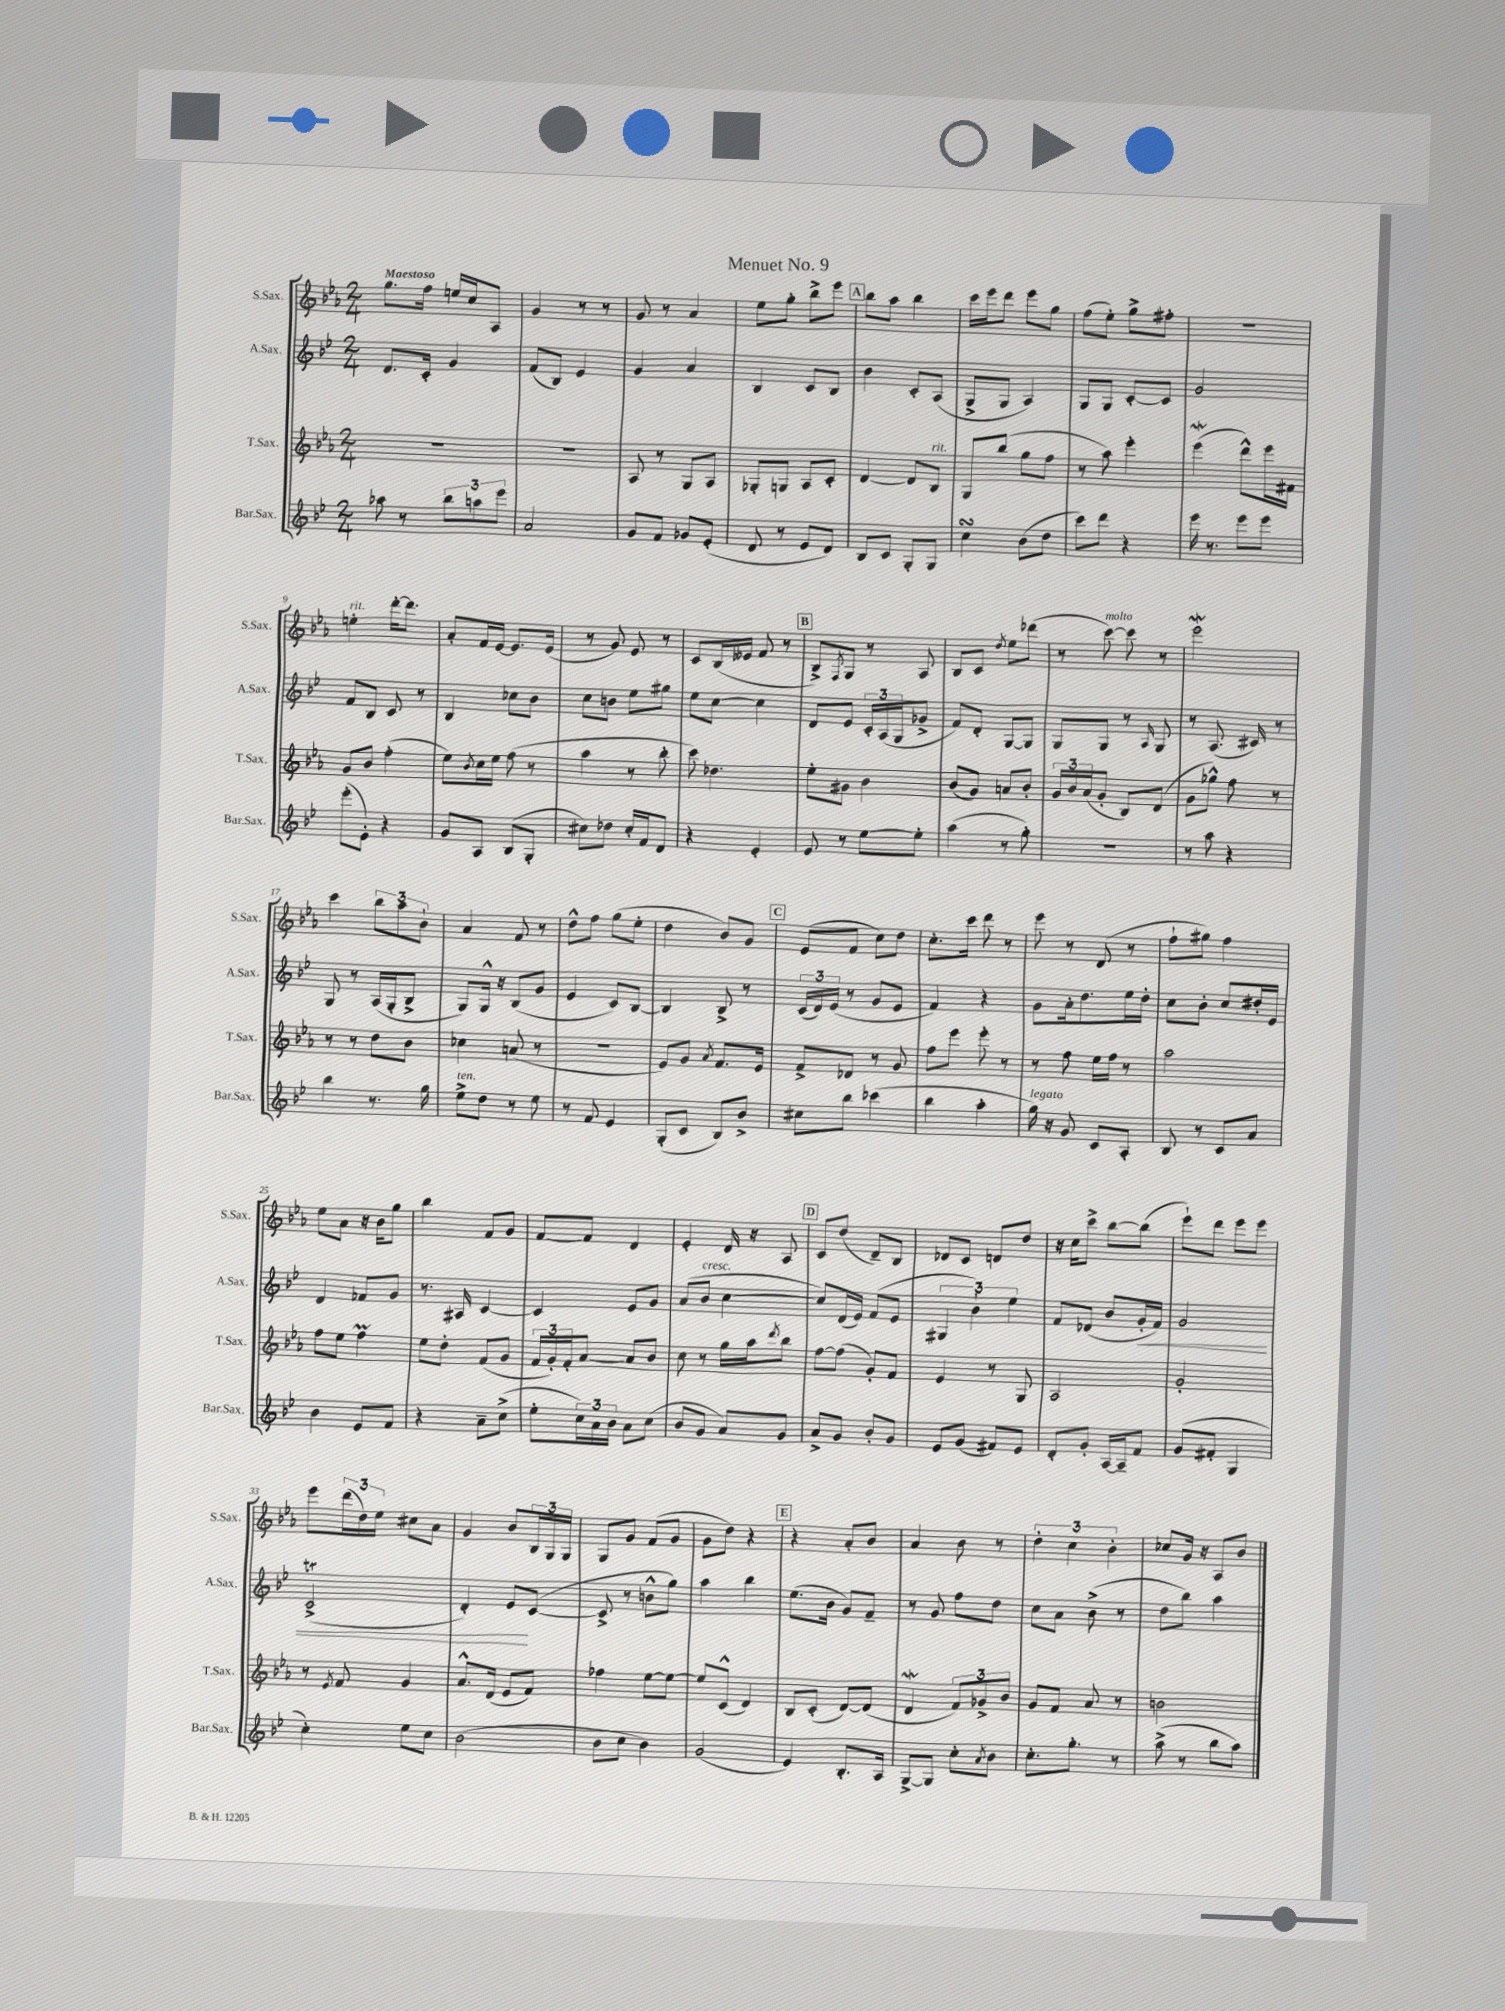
\header { title = "Menuet No. 9" }
<<
\new StaffGroup <<
\new Staff = "s0" \with { instrumentName = "S.Sax." shortInstrumentName = "S.Sax." } {
    \clef treble \key ees \major \numericTimeSignature \time 2/4 \tempo "Maestoso"
    g''8. f''16 e''16 c''16 aes8 |
    g'4 r8 r8 |
    g'8 r8 aes'4 |
    ees''8 g''8-. bes''8-> ees'''8 |
    \mark \markup { \box "A" } bes''8 aes''8 bes''4 |
    c'''16 ees'''16 d'''8 ees'''8 g''8 |
    f''8( ees''8-.) g''8-> fis''8-. |
    R2 |
    e''4-.^\markup { \italic "rit." } d'''16~-. d'''8. |
    aes'8-. f'16 ees'16~ ees'8. ees'16( |
    r8 g'8) ees'8 r8 |
    c'8 bes16( eeses'16 f'8 r8 |
    \mark \markup { \box "B" } bes8->) \acciaccatura { f8 } g8 r8 aes8 |
    bes8 c'8 \acciaccatura { d''8 } ees''8 des'''8( |
    r8 c'''8~^\markup { \italic "molto" }) c'''8 r8 |
    ees'''2\mordent |
    c'''4 \tuplet 3/2 { bes''8 aes''8 bes'8-! } |
    aes'4 f'8 r8 |
    d''8-^ f''8 g''8( ees''8-. |
    d''4 bes'8) g'8 |
    \mark \markup { \box "C" } ees'8( f'8 c''8) d''8 |
    c''8.-. c'''16 d'''8 r8 |
    ees'''8 r8 d'8( r8 |
    f''8-! gis''8) f''4 |
    ees''8 aes'8 r16 bes'16 g''8 |
    bes''4 f'8 g'8 |
    f'8~ f'8 d'4 |
    ees'4-. d'16 r16 aes8 |
    \mark \markup { \box "D" } c'8 d''8( d'8--) bes8 |
    des'8 c'8 d'8 d''8 |
    r16 c''16 c'''8-> bes''8~ bes''8( |
    ees'''8-!) d'''8 ees'''8 ees'''8 |
    ees'''8 \tuplet 3/2 { d'''16( d''16) ees''16 } cis''8 aes'8 |
    g'4 bes'8 \tuplet 3/2 { bes16 g16 g16 } |
    g8 g'8 f'8( g'8 |
    g'8 d''8) r4 |
    \mark \markup { \box "E" } r4 aes'8-. bes'8 |
    aes'4 bes'8 r8 |
    \tuplet 3/2 { d''4-. c''4 bes'4-. } |
    ces''8 g'16 r16 aes8 bes'8 \bar "|." |
}
\new Staff = "s1" \with { instrumentName = "A.Sax." shortInstrumentName = "A.Sax." } {
    \clef treble \key bes \major \numericTimeSignature \time 2/4
    d'8. c'16-. g'4 |
    f'8( bes8) ees'4 |
    g'4 a'4 |
    bes4 c'8 bes8 |
    \mark \markup { \box "A" } bes'4 c'8-. a8( |
    g8-> g8 a4) |
    g8 g8 c'8~-. c'8 |
    g'2 |
    f'8 bes8 c'8 r8 |
    bes4 ces''8 bes'8 |
    c''8 b'8 ees''8 gis''8 |
    ees''8 c''8~ c''4 |
    \mark \markup { \box "B" } d'8 ees'8 \tuplet 3/2 { c'16-. a16( g16 } ges'8-> |
    f'8) d'8-. g8~ g8 |
    g8 g8 r8 \grace { a16 } g8 |
    r8 a8.( cis'16) r8 |
    g8 r8 a16( g16-. bes8-> |
    g8) g16-^ r16 bes8( g'8 |
    ees'4 c'8) bes8~ |
    bes4 bes8-> r8 |
    \mark \markup { \box "C" } \tuplet 3/2 { c'16( d'16) ees'16( } r8 g'8 ees'8 |
    f'4) r4 |
    g'8 a'16-. d''8. ees''16 d''16-. |
    c''8 bes'8-. c''8 dis''16-. ees'16 |
    d'4 fes'8 g'8 |
    r8. ais16 c'4~ |
    c'4 ees'8 g'8 |
    a'8( bes'8^\markup { \italic "cresc." } c''4~ |
    \mark \markup { \box "D" } c''8) d'16( ees'16) f'8( ees'8 |
    \tuplet 3/2 { gis4 bes'4-!) ees''4 } |
    f'8 des'8( bes'8 g'16-.\< f'16) |
    g'2 |
    c'2->\trill( |
    d'4-.) ees'8\! c'8~( |
    c'8-> r8 b'8-^ g''8) |
    a''4 bes''4 |
    \mark \markup { \box "E" } ees''8.( bes'16 g'8) f'8-- |
    r8 g'8 f''8 d''8 |
    c''8 a'8 bes'8->( r8 |
    d''8 bes''8) a''4 \bar "|." |
}
\new Staff = "s2" \with { instrumentName = "T.Sax." shortInstrumentName = "T.Sax." } {
    \clef treble \key ees \major \numericTimeSignature \time 2/4
    R2 |
    R2 |
    aes8 r8 g8 aes8 |
    ges8-. g8 aes8 c'8-. |
    \mark \markup { \box "A" } d'4~ d'8 bes8^\markup { \italic "rit." } |
    g8 bes''8( g''8 f''8 |
    r8 aes''8) ees'''4-. |
    ees'''4\mordent( d'''8-^) ees'''16 fis'16 |
    g'8 bes'8 f''4-.( |
    ees''8) \acciaccatura { bes'8 } c''16 ees''16 f''8( r8 |
    aes''4 r8 bes''8-. |
    c'''8) des''4. |
    \mark \markup { \box "B" } ees''8-. gis'8 bes'4 |
    bes'8( g'8) a'8 bes'8-. |
    \tuplet 3/2 { g'16 bes'16 aes'16( } g'8-. bes8) d'8( |
    g'8 ges''8-^) f''8 r8 |
    r8 r8 d''8 bes'8 |
    ces''4 a'8( r8 |
    R2 |
    ees'8) g'8 \acciaccatura { aes'8 } f'8. ees'16 |
    \mark \markup { \box "C" } f'8-> des'8 r8 g'8 |
    f''8 ees'''8 ees'''8-. r8 |
    r8 f''8 ees''16 f''16 r8 |
    aes''2 |
    f''8 ees''8 f''4\prall |
    ees''8 d''8-. f'8( g'8 |
    \tuplet 3/2 { f'16 g'16-.) f'16-. } aes'8~ aes'8 bes'8 |
    c''8 r8 g''16 aes''16 \acciaccatura { d'''8 } bes''8 |
    \mark \markup { \box "D" } f''8~ f''8( g'8-.) f'8 |
    ees'4 r8 g8 |
    aes2 |
    g'2-. |
    r8 \acciaccatura { ees'8 } f'8 g'4 |
    aes'8.-^ d'16( ees'8 f'8) |
    fes''4 ees''8~ ees''8~ |
    ees''8 c'8-^( d'4) |
    \mark \markup { \box "E" } bes8 c'8-.( d'8~) d'8( |
    d'4\mordent \tuplet 3/2 { f'8) ges'8-> bes'8 } |
    g'8 f'8 aes'8 r8 |
    b'2 \bar "|." |
}
\new Staff = "s3" \with { instrumentName = "Bar.Sax." shortInstrumentName = "Bar.Sax." } {
    \clef treble \key bes \major \numericTimeSignature \time 2/4
    aes''8 r8 \tuplet 3/2 { bes''8 a''8 ees'''8 } |
    a'2 |
    g'8 f'8 ges'8 ees'8-.( |
    d'8 r8 ees'8 d'8) |
    \mark \markup { \box "A" } bes8 c'8 g8-. g8 |
    c''4\turn bes'8( d''8 |
    c'''8) d'''8 r4 |
    ees'''16 r8. ees'''8 ees'''8 |
    ees'''8-.( ees'8-.) r4 |
    g'8 a8 bes8( g8-. |
    cis''8) des''8 cis''16-. f'16 d'8 |
    r4 ees'4-. |
    \mark \markup { \box "B" } ees'8 r8 ees''8~ ees''8-. |
    a''4( r8 g''8-.) |
    R2 |
    r8 a''8 r4 |
    bes''4 r8. g''16 |
    ees''8->^\markup { \italic "ten." } d''8 r8 ees''8 |
    r8 f'8 ees'4 |
    g8-.( c'8 bes8) bes'8-> |
    \mark \markup { \box "C" } cis''8 bes''8 ces'''4( |
    bes''4 a''4-. |
    g''16^\markup { \italic "legato" }) r16 g'8 c'8 a8-. |
    bes8 r8 c'8 a'8 |
    bes'4 ees'8 f'8 |
    r4 a'8-- c''8->( |
    ees''8-. \tuplet 3/2 { c''16) a'16 bes'16 } a'8 c''8( |
    bes'8 g'8 a'8) g'8 |
    \mark \markup { \box "D" } a'8-> g'8 bes'8-. g'8 |
    ees'8 g'8( fis'8) ees'8 |
    d'8-. g'8-. a16~ a16-- f'8 |
    g'8( fis'8-. g4 |
    c''4-.) ees''8 c''8 |
    bes'2( |
    bes'8 c''8 bes'4) |
    g'2( |
    \mark \markup { \box "E" } ees'4) bes8.-. a16 |
    g8~-> g8 c''8-. \acciaccatura { a'8 } bes'8 |
    c''8.-. g''8.-. r8 |
    a''8->( r8 bes''8 a''8) \bar "|." |
}
>>
>>
